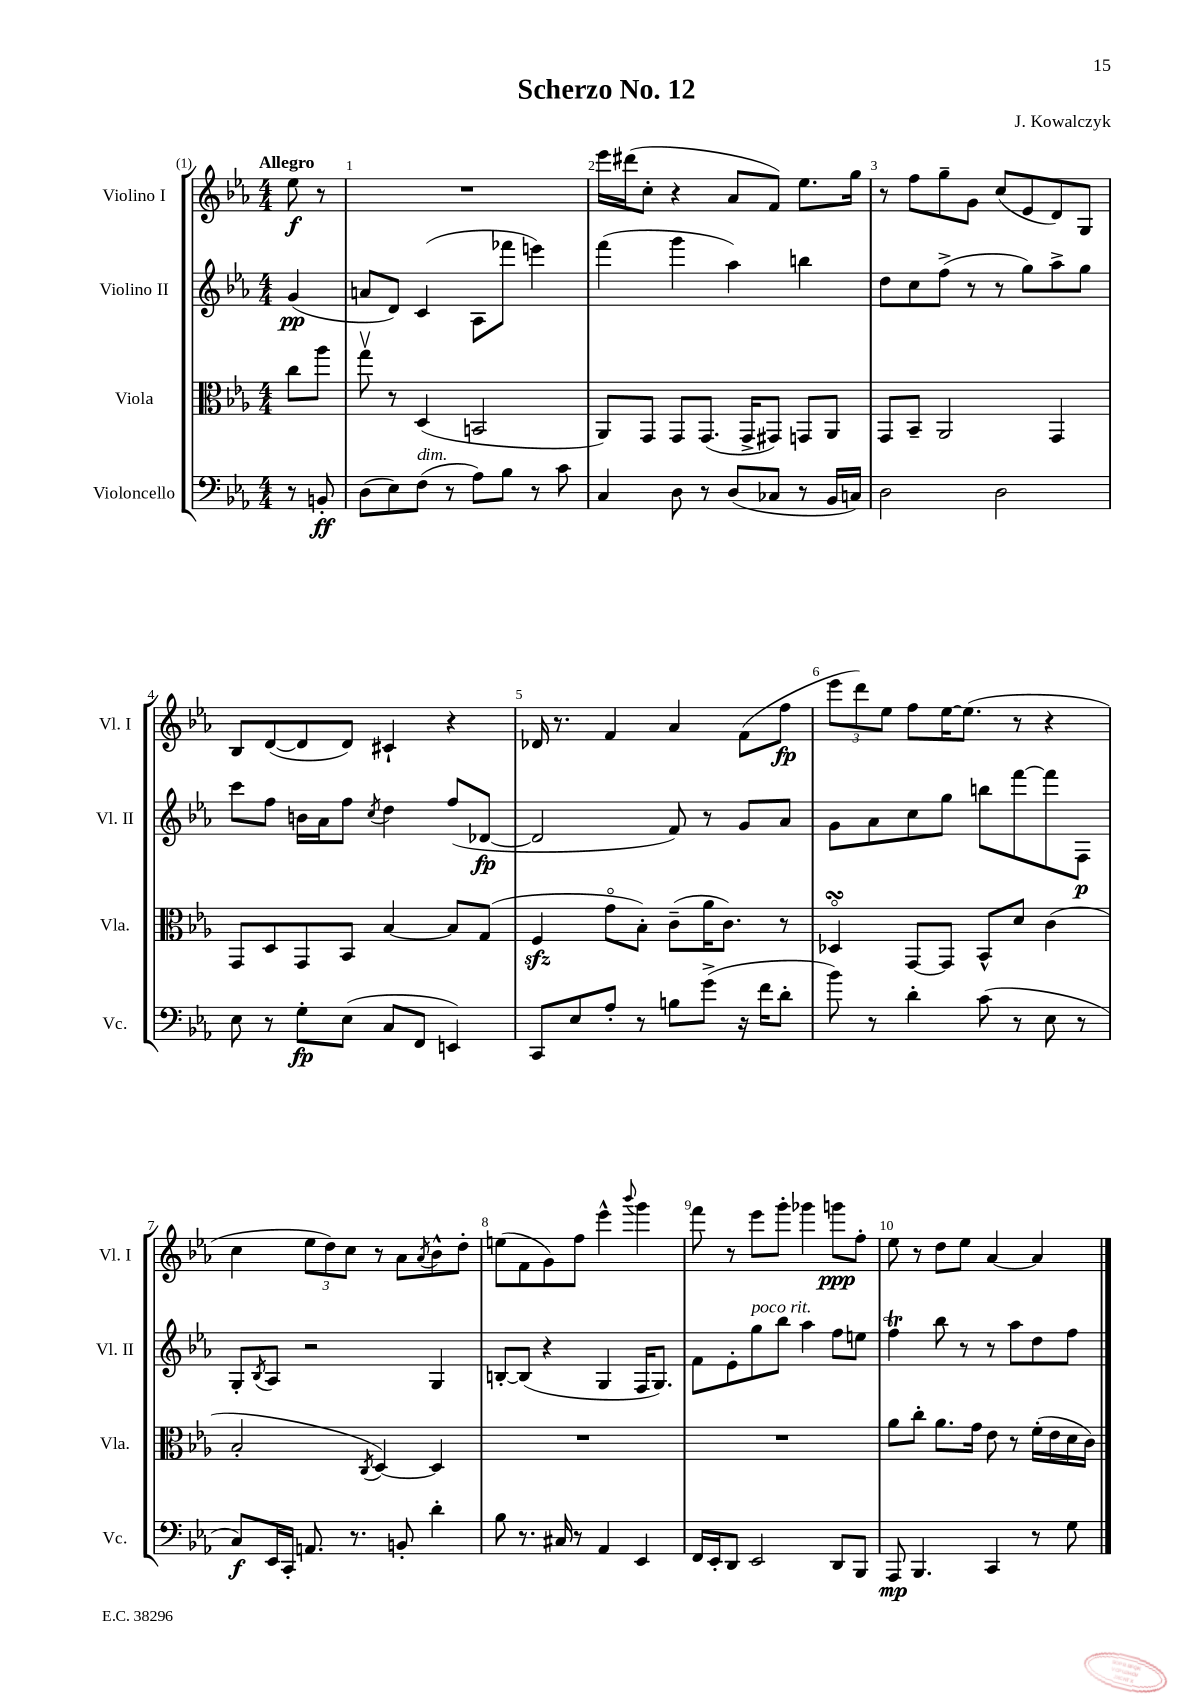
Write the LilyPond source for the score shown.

\header { title = "Scherzo No. 12" composer = "J. Kowalczyk" }
<<
\new StaffGroup <<
\new Staff = "s0" \with { instrumentName = "Violino I" shortInstrumentName = "Vl. I" } {
    \clef treble \key ees \major \numericTimeSignature \time 4/4 \partial 4 \tempo "Allegro"
    ees''8\f r8 |
    R1 |
    ees'''16 dis'''16( c''8-. r4 aes'8 f'8) ees''8. g''16 |
    r8 f''8 g''8-- g'8 c''8( ees'8 d'8) g8 |
    bes8 d'8~( d'8 d'8) cis'4-! r4 |
    des'16 r8. f'4 aes'4 f'8( f''8\fp |
    \tuplet 3/2 { ees'''8 d'''8) ees''8 } f''8 ees''16~ ees''8.( r8 r4 |
    c''4 \tuplet 3/2 { ees''8 d''8) c''8 } r8 aes'8 \acciaccatura { aes'8 } bes'8-^ d''8-. |
    e''8( f'8 g'8) f''8 ees'''4-^ \appoggiatura { bes'''8 } g'''4 |
    f'''8 r8 ees'''8 g'''8-. ges'''4 g'''8\ppp f''8-. |
    ees''8 r8 d''8 ees''8 aes'4~ aes'4 \bar "|." |
}
\new Staff = "s1" \with { instrumentName = "Violino II" shortInstrumentName = "Vl. II" } {
    \clef treble \key ees \major \numericTimeSignature \time 4/4 \partial 4
    g'4\pp( |
    a'8 d'8) c'4( aes8 fes'''8 e'''4) |
    f'''4( g'''4 aes''4) b''4 |
    d''8 c''8 f''8->( r8 r8 g''8) aes''8-> g''8 |
    c'''8 f''8 b'16 aes'16 f''8 \acciaccatura { c''8 } d''4 f''8( des'8~\fp |
    des'2 f'8) r8 g'8 aes'8 |
    g'8 aes'8 c''8 g''8 b''8 f'''8~ f'''8 f8\p |
    g8-. \acciaccatura { bes8 } aes8 r2 g4 |
    b8~-. b8( r4 g4 f16 g8.) |
    f'8 ees'8-. g''8^\markup { \italic "poco rit." } bes''8 aes''4 f''8 e''8 |
    f''4\trill bes''8 r8 r8 aes''8 d''8 f''8 \bar "|." |
}
\new Staff = "s2" \with { instrumentName = "Viola" shortInstrumentName = "Vla." } {
    \clef alto \key ees \major \numericTimeSignature \time 4/4 \partial 4
    c''8 aes''8 |
    g''8\upbow r8 d4( b,2 |
    aes,8) g,8 g,8 g,8.( g,16-> gis,8) g,8 aes,8 |
    g,8 bes,8-- aes,2 g,4 |
    g,8 d8 g,8 bes,8 bes4~ bes8 g8( |
    f4\sfz g'8\flageolet bes8-.) c'8--( aes'16 c'8.) r8 |
    des4\flageolet\turn g,8~ g,8 bes,8-^ d'8 c'4( |
    bes2-. \acciaccatura { c8 } d4~) d4 |
    R1 |
    R1 |
    aes'8 c''8-. aes'8. g'16 ees'8 r8 f'16-.( ees'16 d'16 c'16) \bar "|." |
}
\new Staff = "s3" \with { instrumentName = "Violoncello" shortInstrumentName = "Vc." } {
    \clef bass \key ees \major \numericTimeSignature \time 4/4 \partial 4
    r8 b,8-.\ff |
    d8( ees8) f8^\markup { \italic "dim." }( r8 aes8) bes8 r8 c'8 |
    c4 d8 r8 d8( ces8 r8 bes,16 c16) |
    d2 d2 |
    ees8 r8 g8-.\fp ees8( c8 f,8 e,4) |
    c,8 ees8 aes8-. r8 b8 g'8->( r16 f'16 d'8-. |
    bes'8) r8 d'4-. c'8( r8 ees8 r8 |
    c8\f) ees,16 c,16-. a,8. r8. b,8-. d'4-. |
    bes8 r8. cis16 r8 aes,4 ees,4 |
    f,16 ees,16-. d,8 ees,2 d,8 bes,,8 |
    aes,,8\mp bes,,4. c,4 r8 g8 \bar "|." |
}
>>
>>
\layout { \context { \Score \override BarNumber.break-visibility = ##(#f #t #t) barNumberVisibility = #all-bar-numbers-visible } }
